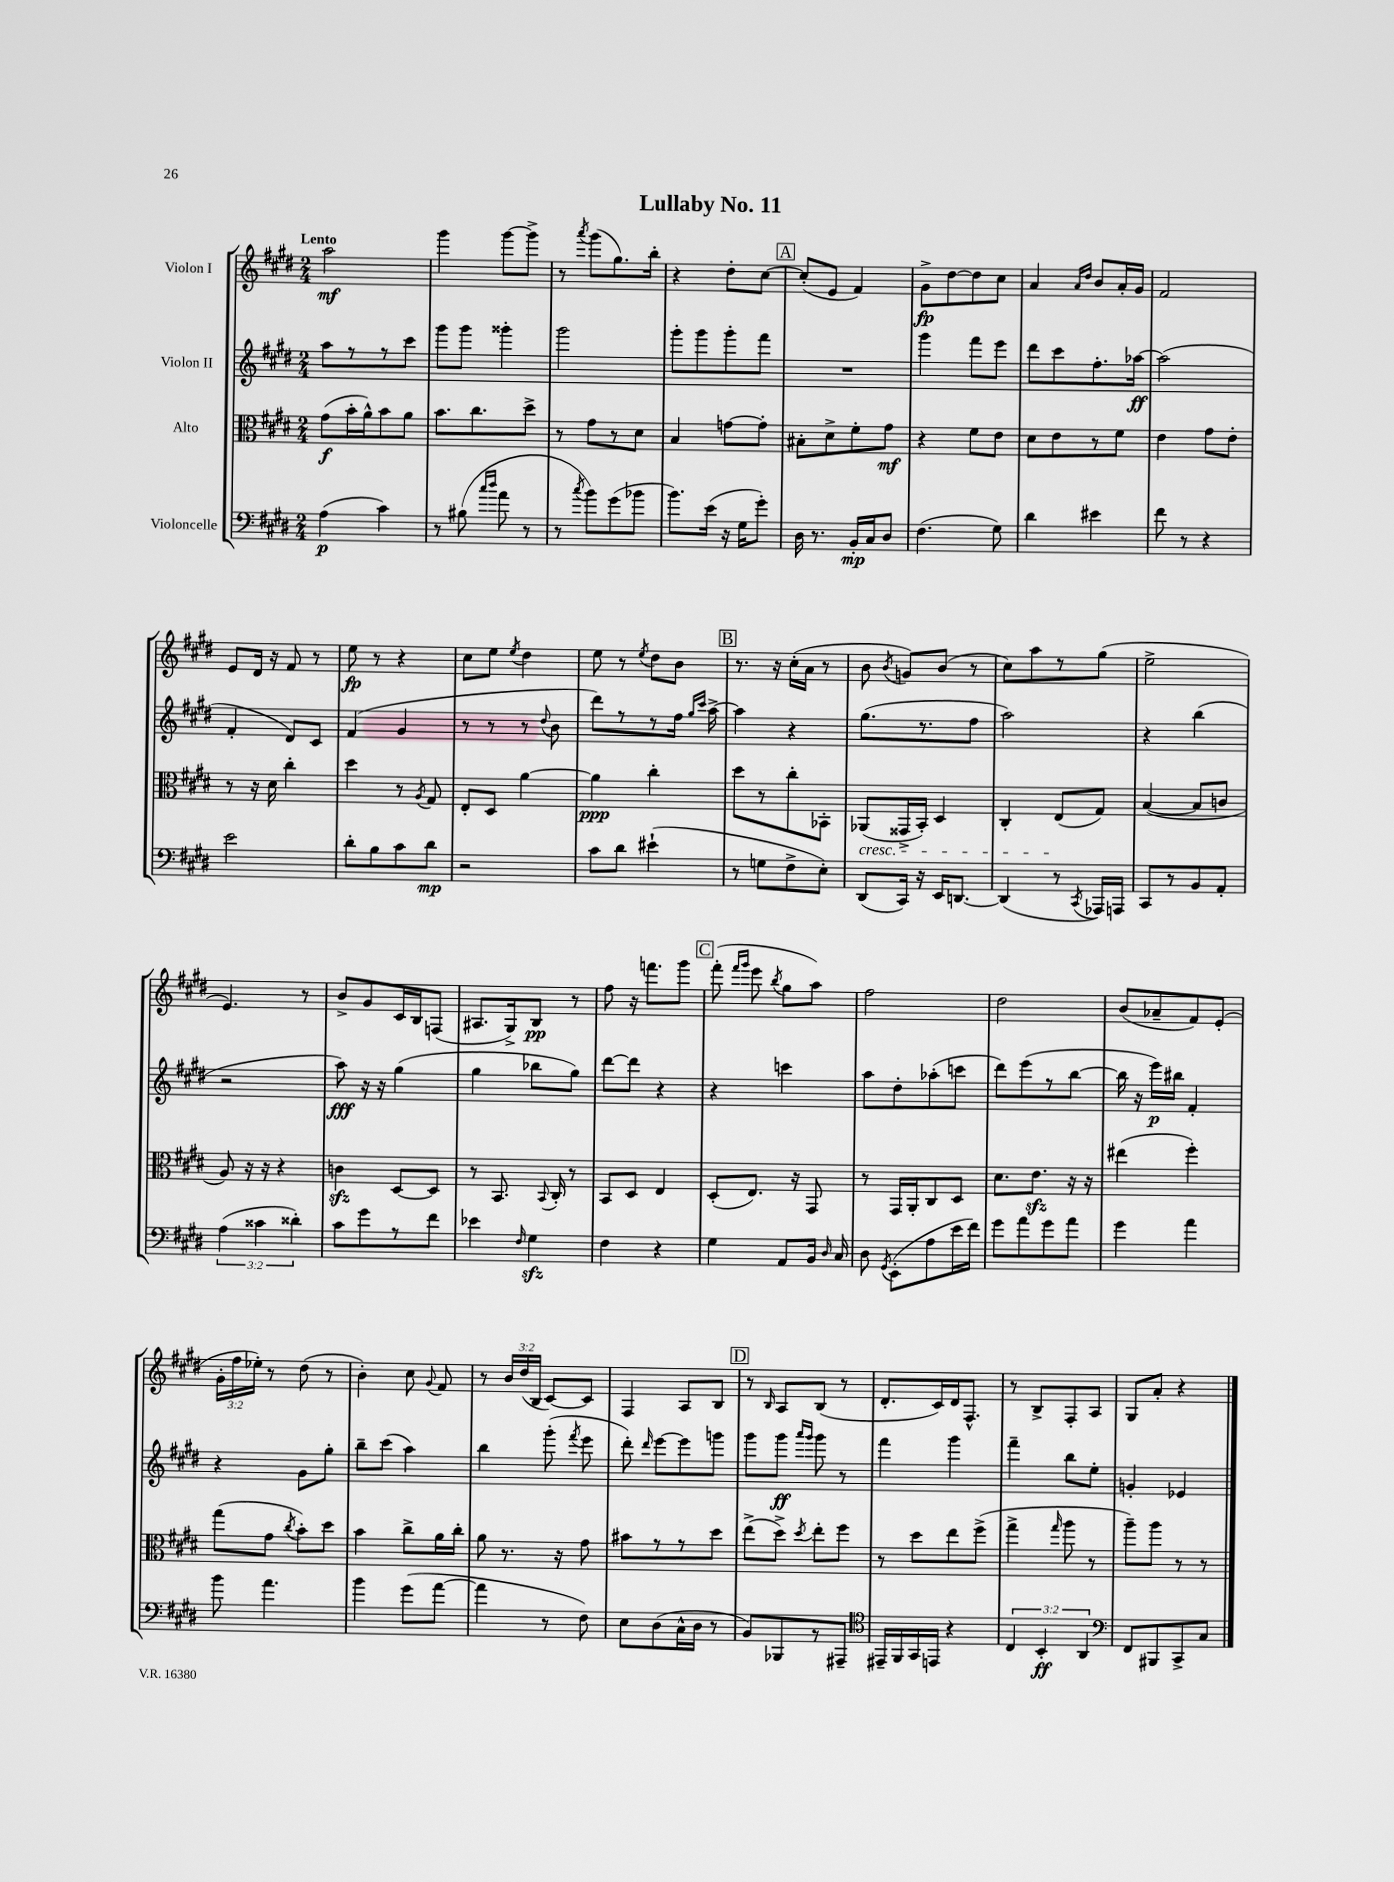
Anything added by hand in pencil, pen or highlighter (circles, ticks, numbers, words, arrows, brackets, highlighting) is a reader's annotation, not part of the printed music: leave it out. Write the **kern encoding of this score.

**kern	**kern	**kern	**kern
*staff4	*staff3	*staff2	*staff1
*clefF4	*clefC3	*clefG2	*clefG2
*k[f#c#g#d#]	*k[f#c#g#d#]	*k[f#c#g#d#]	*k[f#c#g#d#]
*M2/4	*M2/4	*M2/4	*M2/4
(4A\	(8g#\L	8aa\L	2aa\
.	16b'\L	8r	.
.	16a^^\J)	.	.
4c#\)	8b\	8r	.
.	8a\J	8ccc#\J	.
=	=	=	=
8r	8.b\L	8ggg#\L	4ggg#\
(8B#\	.	8ggg#\J	.
.	8.cc#\	.	.
16qqcc#/LL	.	.	.
16qqdd#/JJ	.	.	.
8a\	.	4ggg##'\	[8ggg#\L
8r	8dd#^\J	.	8ggg#^\]J
=	=	=	=
8r	8r	2ggg#\	8r
8qcc#/	.	.	8qaaa/
8b\L)	8g#\L	.	(8ggg#\L
(8g#\	8r	.	8.gg#\)
8b-\J	8d#\J	.	.
.	.	.	16bb'\Jk
=	=	=	=
8.b\L)	4B/	8ggg#'\L	4r
.	.	8ggg#\	.
(16e\Jk	.	.	.
16r	[8g\L	8ggg#'\	8dd#'\L
16G#\LK	.	.	.
8g#'\J)	8g'\]J	8fff#\J	[8cc#\J
=	=	=	=
16D#\	8B#'\L	2r	(8cc#'/]L
8.r	.	.	.
.	8d#^\	.	8e/J
16BB'/LL	8f#'\	.	4f#/)
16C#/J	.	.	.
8D#/J	8g#\J	.	.
=	=	=	=
(4.F#\	4r	4ggg#\	8g#^\L
.	.	.	[8dd#\
.	8f#\L	8fff#\L	8dd#\]
8G#\)	8e\J	8eee\J	8cc#\J
=	=	=	=
4d#\	8d#\L	8ddd#\L	4a/
.	8e\	8ccc#\	.
.	.	.	16qqa/LL
.	.	.	16qqdd#/JJ
4e#\	8r	8.ff#'\	8b/L
.	8f#\J	.	16a'/L
.	.	[16aa-\Jk	16g#/JJ
=	=	=	=
8f#\	4e\	(2aa-\]	2f#/
8r	.	.	.
4r	8g#\L	.	.
.	8e'\J	.	.
=	=	=	=
2e\	8r	4f#'/	8e/L
.	16r	.	16d#/Jk
.	16d#\	.	16r
.	4cc#'\	8d#/L)	8f#/
.	.	8c#/J	8r
=	=	=	=
8d#'\L	4dd#\	(4f#/	8ee\
8B\	.	.	8r
8c#\	8r	4g#/	4r
.	8qA/	.	.
8d#\J	8G#/	.	.
=	=	=	=
2r	8E'/L	8r	8cc#\L
.	8D#/J	8r	8ee\J
.	.	.	8qee/
.	[4a\	8r	4dd#\
.	.	8qqdd#/	.
.	.	8b\	.
=	=	=	=
8c#\L	4a\]	8ddd#\L)	8ee\
8d#\J	.	8r	8r
.	.	.	8qee/
(4e#`\	4cc#'\	8r	8dd#\L
.	.	16ff#\Jk	8b\J
.	.	16qqgg#/LL	.
.	.	16qqccc#/JJ	.
.	.	[16aa^\	.
=	=	=	=
8r	8dd#\L	4aa\]	8.r
8G\L	8r	.	.
.	.	.	16r
8F#^\	8cc#'\	4r	(16cc#'\LL
.	.	.	16a\JJ
8E'\J)	8BB-'\J	.	8r
=	=	=	=
(8DD#/L	(8AA-/L	(8.gg#\L	8b\
.	.	.	8qb/
16CC#/Jk)	16GG##^/L	.	8g/L)
16r	16BB'/JJ)	8.r	.
16EE/LK	4D#/	.	(8b/J
[8.DD/J	.	.	.
.	.	8ff#\J	8r
=	=	=	=
(4DD/]	4C#'/	2aa\)	8cc#\L)
.	.	.	8aa\
8r	(8E/L	.	8r
8qCC#/	.	.	.
16AAA-/LL)	8G#/J)	.	(8gg#\J
16AAA/JJ	.	.	.
=	=	=	=
8CC#/L	([4B/	4r	2ee^\
8r	.	.	.
8BB/	8B/]L	(4bb\	.
8AA'/J	8c/J	.	.
=	=	=	=
(6A\	8A/)	2r	4.e/)
.	16r	.	.
6c##\	.	.	.
.	16r	.	.
.	4r	.	.
6d##'\)	.	.	.
.	.	.	8r
=	=	=	=
8c#\L	4c\	8aa\)	8b^/L
8g#\	.	16r	8g#/
.	.	16r	.
8r	[8D#/L	(4gg#\	16c#/L
.	.	.	16B/J
8f#\J	8D#/]J	.	(8F/J
=	=	=	=
4e-\	8r	4gg#\	8.A#/L
.	8.BB/	.	.
.	.	.	16G#^/k)
16qqF#/	.	.	.
4G#\	.	8bb-\L	8B/J
.	8qqBB/	.	.
.	16C#'/	.	.
.	8r	8gg#\J)	8r
=	=	=	=
4F#\	8BB/L	[8ddd#\L	8ff#\
.	8D#/J	8ddd#\]J	16r
.	.	.	8.fff\L
4r	4E/	4r	.
.	.	.	8ggg#\J
=	=	=	=
4G#\	(8D#'/L	4r	(8fff#'\
.	.	.	16qqfff#/LL
.	.	.	16qqggg#/JJ
.	8.E/J)	.	8eee\
.	.	.	8qbb/
8AA/L	.	4ccc\	8gg#\L
.	16r	.	.
16BB/Jk	8GG#/	.	8aa\J)
16qqD#/	.	.	.
16C#/	.	.	.
=	=	=	=
8D#\	8r	8aa\L	2ff#\
8qGG#/	.	.	.
(8EE'\L	16GG#/LL	8dd#'\	.
.	16AA'/J	.	.
8A\	8C#/	(8aa-'\	.
16e\L	8D#/J	8ccc\J	.
16f#\JJ)	.	.	.
=	=	=	=
8g#\L	8.d#\L	8ddd#\L)	2dd#\
8a\	.	(8eee\	.
.	8.e\J	.	.
8g#\	.	8r	.
8a\J	16r	[8bb\J	.
.	16r	.	.
=	=	=	=
4g#\	(4ee#\	16bb\]	(8b/L
.	.	16r	.
.	.	16eee\LL)	8a-~/
.	.	16bb#\JJ	.
4a\	4ff#'\)	4f#'/	8f#/)
.	.	.	(8e'/J
=	=	=	=
8b\	(8gg#\L	4r	24g#'\LL
.	.	.	24ff#\
.	.	.	24ee-'\JJ)
4.a\	8g#\J	.	8r
.	8qcc#/	.	.
.	8b'\L)	8g#\L	(8dd#\
.	8dd#\J	8gg#'\J	8r
=	=	=	=
4b\	4b\	8bb~\L	4b'\)
.	.	(8ccc#\J	.
(8g#\L	8cc#^\L	4aa\)	8cc#\
.	.	.	8qqg#/
[8a\J	16a\L	.	8f#/
.	16cc#'\JJ	.	.
=	=	=	=
4a\]	8a\	4bb\	8r
.	8.r	.	24b/LL
.	.	.	(24dd#/
.	.	.	24B/JJ
8r	.	(8ggg#'\	[8c#/L)
.	16r	.	.
.	.	8qfff#/	.
8F#\)	8g#\	8eee\	8c#/]J
=	=	=	=
8E\L	8b#\L	8ddd#'\)	4F#/
.	.	16qqddd#/	.
(8D#\	8r	[8eee\L	.
16C#^^\L	8r	8eee\]	8A/L
16D#\JJ	.	.	.
8r	8dd#\J	8ggg\J	8B/J
=	=	=	=
8BB/L)	(8ee^\L	8ggg#\L	8r
.	.	.	16qqB/
8BBB-/	8dd#^\J)	8ggg#\J	8A/L
.	.	16qqaaa/LL	.
.	8qdd#/	16qqggg#/JJ	.
8r	8ee'\L	8ggg#\	(8B/J
8AAA#~/J	8ff#\J	8r	8r
=	=	=	=
*clefC4	*	*	*
16EE#~/LL	8r	4fff#\	8.d#'/L
16FF#/	.	.	.
16GG#/	8dd#\L	.	.
16EE/JJ	.	.	16c#/L)
4r	8ee\	4ggg#\	16d#/J
.	.	.	8.F#^^/J
.	(8ff#^\J	.	.
=	=	=	=
6C#/	4gg#^\	4fff#~\	8r
.	.	.	8B^/L
6BB'/	.	.	.
.	16qqgg#/	.	.
.	8aa\	8bb\L	8F#'/
6AA/	.	.	.
.	8r	8ee'\J	8A/J
=	=	=	=
*clefF4	*	*	*
8FF#/L	8aa~\L)	4g'/	8G#/L
8BBB#/	8aa\J	.	8a'/J
8CC#^/	8r	4e-/	4r
8C#/J	8r	.	.
==	==	==	==
*-	*-	*-	*-
